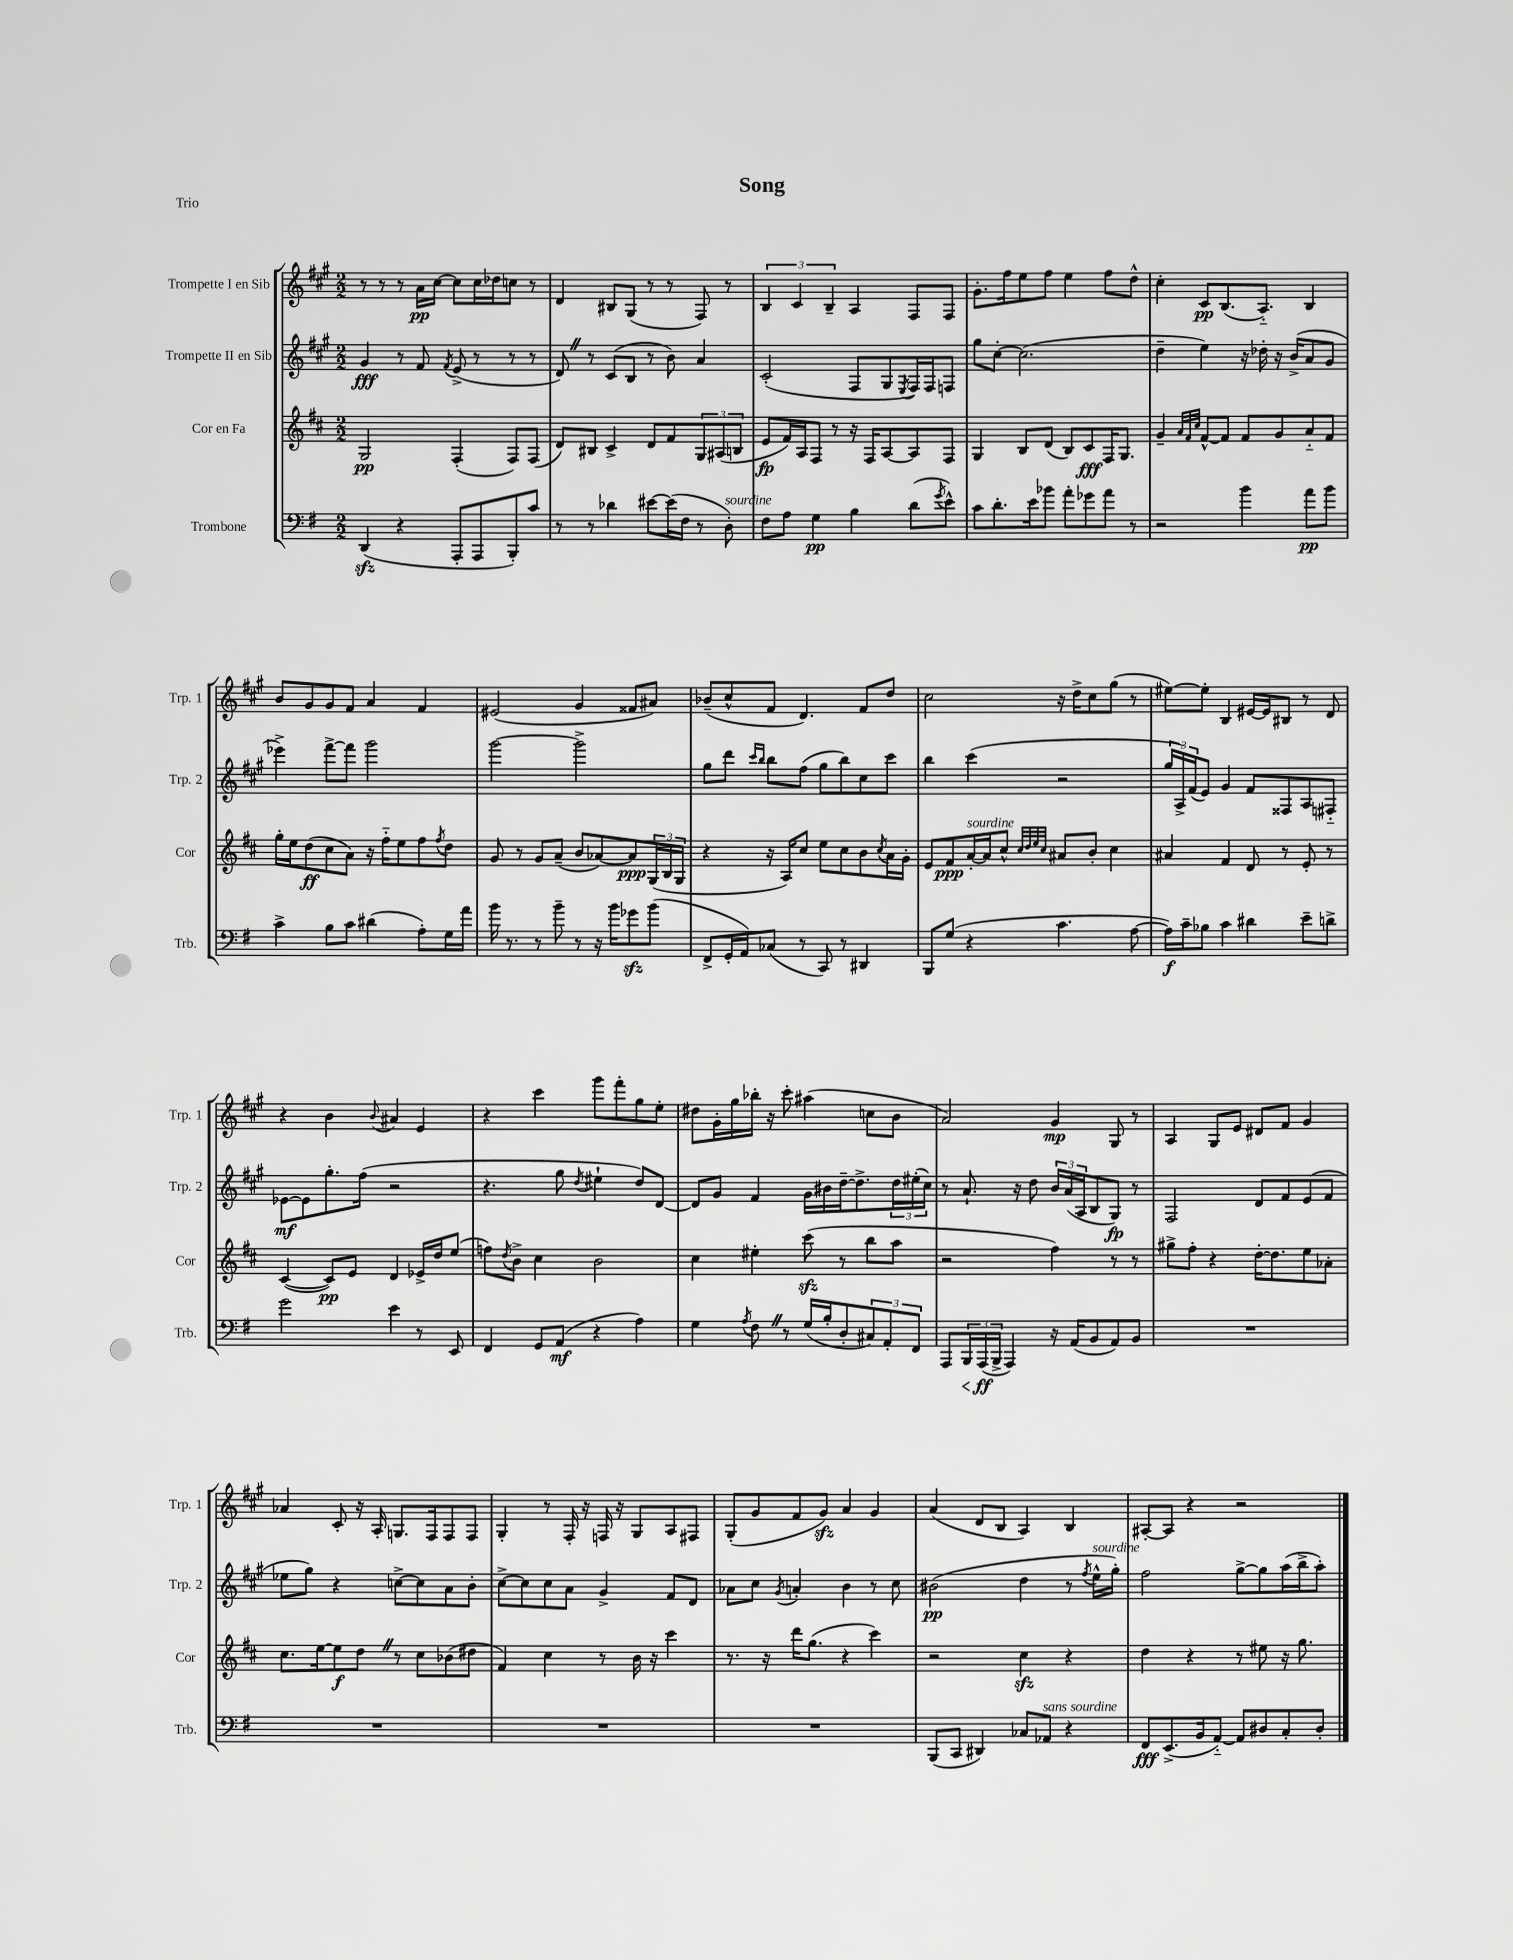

**kern	**dynam	**kern	**dynam	**kern	**dynam	**kern	**dynam
*part4	*part4	*part3	*part3	*part2	*part2	*part1	*part1
*staff4	*staff4	*staff3	*staff3	*staff2	*staff2	*staff1	*staff1
*I"Trombone	*	*I"Cor en Fa	*	*I"Trompette II en Sib	*	*I"Trompette I en Sib	*
*I'Trb.	*	*I'Cor	*	*I'Trp. 2	*	*I'Trp. 1	*
*clefF4	*	*clefG2	*	*clefG2	*	*clefG2	*
*k[f#]	*	*k[f#c#]	*	*k[f#c#g#]	*	*k[f#c#g#]	*
*M2/2	*	*M2/2	*	*M2/2	*	*M2/2	*
=1	=1	=1	=1	=1	=1	=1	=1
(4DDzz/	.	2G/	pp	4g#/	fff	8r	.
.	.	.	.	.	.	8r	.
4r	.	.	.	8r	.	8r	.
.	.	.	.	8f#/	.	16a\LL	pp
.	.	.	.	.	.	[16cc#\JJ	.
.	.	.	.	8qf#/	.	.	.
8AAA'/L	.	(4F#'/	.	(8e^/	.	8cc#\L]	.
8AAA/	.	.	.	8r	.	16cc#\L	.
.	.	.	.	.	.	16dd-X\J	.
8BBB'/)	.	8F#/L)	.	8r	.	8ccn\J	.
8c/J	.	(8F#/J	.	8r	.	8r	.
=2	=2	=2	=2	=2	=2	=2	=2
8r	.	8d/L)	.	8dZ/)	.	4d/	.
8r	.	8B#X/J	.	8r	.	.	.
4d-X\	.	4c#^/	.	(8c#/L	.	8B#X/L	.
.	.	.	.	8B/J	.	(8G#/J	.
[8e#X\L	.	8d/L	.	8r	.	8r	.
(16e#\L]	.	8f#/	.	8b\)	.	8r	.
16F#\JJ	.	.	.	.	.	.	.
8r	.	12G/	.	4a/	.	8F#/)	.
.	.	(12A#X/	.	.	.	.	.
!LO:TX:a:i:t=sourdine	!	!	!	!	!	!	!
8D'\)	.	.	.	.	.	8r	.
.	.	12Bn/J	.	.	.	.	.
=3	=3	=3	=3	=3	=3	=3	=3
8F#\L	.	8e/L	fp	(2c#'/	.	6B/	.
8A\J	.	16f#/L)	.	.	.	.	.
.	.	.	.	.	.	6c#/	.
.	.	16A/J	.	.	.	.	.
4G\	pp	8F#/J	.	.	.	.	.
.	.	.	.	.	.	6B~/	.
.	.	8r	.	.	.	.	.
4B\	.	16r	.	8F#/L	.	4A/	.
.	.	16F#/KL	.	.	.	.	.
.	.	[8A/	.	8G#/	.	.	.
.	.	.	.	8qE/	.	.	.
(8d\L	.	8A/]	.	16F#/L)	.	8F#/L	.
.	.	.	.	16F#/J	.	.	.
8qg/	.	.	.	.	.	.	.
8e^^\J)	.	8F#/J	.	8Fn/J	.	8F#/J	.
=4	=4	=4	=4	=4	=4	=4	=4
8c\L	.	4G/	.	8gg#\L	.	8.g#'\L	.
8.d'\	.	.	.	[8cc#'\J	.	.	.
.	.	.	.	.	.	16ff#\k	.
.	.	8B/L	.	(2.cc#\]	.	8ee\	.
16e\k	.	.	.	.	.	.	.
8b-X\J	.	(8d/J	.	.	.	8ff#\J	.
8a'\L	.	8B/L)	.	.	.	4ee\	.
8g-X\	.	8c#/	fff	.	.	.	.
8a\J	.	16F#/K	.	.	.	8ff#\L	.
.	.	8.G/J	.	.	.	.	.
8r	.	.	.	.	.	8dd^^\J	.
=5	=5	=5	=5	=5	=5	=5	=5
2r	.	4g~/	.	4dd~\	.	4cc#'\	.
.	.	32qqa/LLL	.	.	.	.	.
.	.	32qqf#/	.	.	.	.	.
.	.	32qqcc#/JJJ	.	.	.	.	.
.	.	[8f#^^/L	.	4ee\)	.	8c#/L	pp
.	.	8f#/J]	.	.	.	(8.B/	.
4b\	.	8f#/L	.	16r	.	.	.
.	.	.	.	16dd-X'\	.	8.A/J)	.
.	.	8g/	.	16r	.	.	.
.	.	.	.	(16b^/KL	.	.	.
8a\L	pp	8a/	.	8a/	.	4B/	.
8b\J	.	8f#/J	.	8g#/J	.	.	.
!!LO:LB:g=z
=6	=6	=6	=6	=6	=6	=6	=6
4c^\	.	16gg'\LL	.	4eee-X^\)	.	8b/L	.
.	.	16ee\J	.	.	.	.	.
.	.	(8dd\	ff	.	.	8g#/	.
8B\L	.	8cc#\	.	[8fff#^\L	.	8g#/	.
8c\J	.	8a\J)	.	8fff#\J]	.	8f#/J	.
(4d#X\	.	16r	.	2ggg#\	.	4a/	.
.	.	16ff#\KL	.	.	.	.	.
.	.	8ee\	.	.	.	.	.
8A'\L)	.	8ff#\	.	.	.	4f#/	.
.	.	8qff#/	.	.	.	.	.
16G\L	.	8dd\J	.	.	.	.	.
16a\JJ	.	.	.	.	.	.	.
=7	=7	=7	=7	=7	=7	=7	=7
16b\	.	8g/	.	[2ggg#\	.	(2e#X/	.
8.r	.	.	.	.	.	.	.
.	.	8r	.	.	.	.	.
8r	.	8g/L	.	.	.	.	.
8b~\	.	(8a~/J	.	.	.	.	.
8r	.	8b/L	.	2ggg#^\]	.	4g#/	.
16r	.	[8a-X/)	.	.	.	.	.
16b\KL	.	.	.	.	.	.	.
8g-Xzz\	.	8a-/]	ppp	.	.	8f##X/L	.
(8b\J	.	(24G/L	.	.	.	8a#X/J)	.
.	.	24B/	.	.	.	.	.
.	.	24G/JJ	.	.	.	.	.
=8	=8	=8	=8	=8	=8	=8	=8
8FF#^/L	.	4r	.	8gg#\L	.	(8b-X~/L	.
16GG'/L	.	.	.	8ddd\J	.	8cc#^^/	.
16AA/J)	.	.	.	.	.	.	.
.	.	.	.	16qqccc#/LL	.	.	.
.	.	.	.	16qqbb/JJ	.	.	.
(8C-X/J	.	16r	.	8bb\L	.	8f#/J	.
.	.	16A/KL)	.	.	.	.	.
8r	.	8cc#/J	.	(8ff#\J	.	4.d/)	.
8CC/)	.	8ee\L	.	8gg#\L	.	.	.
8r	.	8cc#\	.	8bb\)	.	.	.
4DD#X/	.	8b\	.	8cc#\	.	8f#/L	.
.	.	8qcc#/	.	.	.	.	.
.	.	16a\L	.	8ccc#\J	.	8dd/J	.
.	.	16g'\JJ	.	.	.	.	.
=9	=9	=9	=9	=9	=9	=9	=9
8BBB/L	.	8e/L	.	4bb\	.	2cc#\	.
(8G/J	.	8f#/	ppp	.	.	.	.
!	!	!LO:TX:a:i:t=sourdine	!	!	!	!	!
4r	.	[16a'/L	.	(4ccc#\	.	.	.
.	.	16a/J]	.	.	.	.	.
.	.	8cc#^^/J	.	.	.	.	.
.	.	32qqcc#/LLL	.	.	.	.	.
.	.	32qqdd/	.	.	.	.	.
.	.	32qqee/	.	.	.	.	.
.	.	32qqcc#/JJJ	.	.	.	.	.
4.c\	.	8a#X/L	.	2r	.	16r	.
.	.	.	.	.	.	16dd^\KL	.
.	.	8b'/J	.	.	.	8cc#\	.
.	.	4cc#\	.	.	.	(8gg#\J	.
[8A\	.	.	.	.	.	8r	.
=10	=10	=10	=10	=10	=10	=10	=10
16A\LL])	f	4a#X/	.	24gg#/LL	.	[8ee#X\L)	.
.	.	.	.	24A^/)	.	.	.
16c~\J	.	.	.	.	.	.	.
.	.	.	.	(24f#/J	.	.	.
8B-X\J	.	.	.	8e/J)	.	8ee#'\J]	.
4c\	.	4f#/	.	4g#/	.	4B/	.
4d#X\	.	8d/	.	8f#/L	.	[16e#X/LL	.
.	.	.	.	.	.	16e#/J]	.
.	.	8r	.	8F##X/	.	8B#X/J	.
8e~\L	.	8e'/	.	8A/	.	8r	.
8dn^\J	.	8r	.	8F#X/J	.	8d/	.
!!LO:LB:g=z
=11	=11	=11	=11	=11	=11	=11	=11
2g\	.	([4c#/	.	[8e-X\L	mf	4r	.
.	.	.	.	8e-\]	.	.	.
.	.	8c#/L])	pp	8.gg#'\	.	4b\	.
.	.	8e/J	.	.	.	.	.
.	.	.	.	(16ff#\Jk	.	.	.
.	.	.	.	.	.	8qqb/	.
4e\	.	4d/	.	2r	.	4a#X/	.
8r	.	16e-X^/LL	.	.	.	4e/	.
.	.	16dd/J	.	.	.	.	.
8EE/	.	(8ee/J	.	.	.	.	.
=12	=12	=12	=12	=12	=12	=12	=12
4FF#/	.	8ffn\L)	.	4.r	.	4r	.
.	.	8qdd/	.	.	.	.	.
.	.	8b^\J	.	.	.	.	.
8GG/L	.	4cc#\	.	.	.	4ccc#\	.
(8AA/J	mf	.	.	8gg#\	.	.	.
.	.	.	.	8qdd/	.	.	.
4r	.	2b\	.	4ee#X`\	.	8ggg#\L	.
.	.	.	.	.	.	8fff#'\	.
4A\)	.	.	.	8dd/L)	.	8gg#\	.
.	.	.	.	[8d/J	.	8ee'\J	.
=13	=13	=13	=13	=13	=13	=13	=13
4G\	.	4cc#\	.	8d/L]	.	8dd#X\L	.
.	.	.	.	8g#/J	.	16g#'\L	.
.	.	.	.	.	.	16gg#\	.
8qA/	.	.	.	.	.	.	.
8F#Z\	.	4ee#X'\	.	4f#/	.	16bb-X'\JJ	.
.	.	.	.	.	.	16r	.
8r	.	.	.	.	.	8ccc#'\	.
(16G/LL	.	(8ccc#zz\	.	16g#\LL	.	(4aa#X\	.
16B'/J	.	.	.	16b#X\	.	.	.
8D'/	.	8r	.	[16dd~\J	.	.	.
.	.	.	.	8.dd^\]	.	.	.
12C#X/)	.	8bb\L	.	.	.	8ccn\L	.
12AA'/	.	.	.	.	.	.	.
.	.	8aa\J	.	24dd\L	.	8b\J	.
12FF#/J	.	.	.	(24ee#X'\	.	.	.
.	.	.	.	24cc#\JJ)	.	.	.
=14	=14	=14	=14	=14	=14	=14	=14
8AAA/L	.	2r	.	8r	.	2a/)	.
!	!LO:HP:b	!	!	!	!	!	!
24BBB/L	<	.	.	8.a`/	.	.	.
(24AAA/	ff	.	.	.	.	.	.
24BBB^/JJ	[	.	.	.	.	.	.
4AAA/)	.	.	.	.	.	.	.
.	.	.	.	16r	.	.	.
.	.	.	.	8dd\	.	.	.
16r	.	4ff#\)	.	24b/LL	.	4g#/	mp
.	.	.	.	(24a/	.	.	.
(16AA/KL	.	.	.	.	.	.	.
.	.	.	.	24A/J	.	.	.
8BB/	.	.	.	8B/	.	.	.
8AA/)	.	8r	.	8G#/J)	fp	8G#/	.
8BB/J	.	8r	.	8r	.	8r	.
=15	=15	=15	=15	=15	=15	=15	=15
1r	.	8gg#X^\L	.	2F#/	.	4A/	.
.	.	8ff#'\J	.	.	.	.	.
.	.	4r	.	.	.	8G#/L	.
.	.	.	.	.	.	8e/J	.
.	.	[16dd'\KL	.	8d/L	.	8d#X/L	.
.	.	8.dd\]	.	.	.	.	.
.	.	.	.	8f#/	.	8f#/J	.
.	.	8ee\	.	(8e/	.	4g#/	.
.	.	8a-X'\J	.	8f#/J	.	.	.
!!LO:LB:g=z
=16	=16	=16	=16	=16	=16	=16	=16
1r	.	8.cc#\L	.	8ee-X\L	.	4a-X/	.
.	.	.	.	8gg#\J)	.	.	.
.	.	[16ee\k	.	.	.	.	.
.	.	8ee\]	f	4r	.	8c#'/	.
.	.	8ddZ\J	.	.	.	16r	.
.	.	.	.	.	.	16A'/	.
.	.	8r	.	[8ccn^\L	.	8.Gn/L	.
.	.	8cc#\L	.	8cc\]	.	.	.
.	.	.	.	.	.	16F#/k	.
.	.	(8b-X\	.	8a\	.	8F#/	.
.	.	8dd#X\J	.	8b'\J	.	8F#/J	.
=17	=17	=17	=17	=17	=17	=17	=17
1r	.	4f#/)	.	[8cc#^\L	.	4G#'/	.
.	.	.	.	8cc#\]	.	.	.
.	.	4cc#\	.	8cc#\	.	8r	.
.	.	.	.	8a\J	.	16F#'/	.
.	.	.	.	.	.	16r	.
.	.	8r	.	4g#^/	.	16Fn/	.
.	.	.	.	.	.	16r	.
.	.	16b\	.	.	.	8G#/L	.
.	.	16r	.	.	.	.	.
.	.	4ccc#\	.	8f#/L	.	8A/	.
.	.	.	.	8d/J	.	8F#X/J	.
=18	=18	=18	=18	=18	=18	=18	=18
1r	.	8.r	.	8a-X\L	.	(8G#'/L	.
.	.	.	.	8cc#\J	.	8g#/	.
.	.	16r	.	.	.	.	.
.	.	.	.	8qg#/	.	.	.
.	.	16ddd\KL	.	4an'/	.	8f#/	.
.	.	(8.gg\J	.	.	.	.	.
.	.	.	.	.	.	8g#zz/J)	.
.	.	4r	.	4b\	.	4a/	.
.	.	4ccc#\)	.	8r	.	4g#/	.
.	.	.	.	8cc#\	.	.	.
=19	=19	=19	=19	=19	=19	=19	=19
(8BBB/L	.	2r	.	(2b#X\	pp	(4a/	.
8CC/J	.	.	.	.	.	.	.
4DD#X/)	.	.	.	.	.	8d/L	.
.	.	.	.	.	.	8B/J	.
8C-X/L	.	4cc#zz\	.	4dd\	.	4A/)	.
!LO:TX:a:i:t=sans sourdine	!	!	!	!	!	!	!
8AA-X/J	.	.	.	.	.	.	.
4r	.	4r	.	8r	.	4B/	.
.	.	.	.	8qff#/	.	.	.
!	!	!	!	!LO:TX:a:i:t=sourdine	!	!	!
.	.	.	.	16ee^^\LL	.	.	.
.	.	.	.	16gg#'\JJ)	.	.	.
=20	=20	=20	=20	=20	=20	=20	=20
8FF#/L	fff	4dd\	.	2ff#\	.	[8A#X'/L	.
(8.EE^/	.	.	.	.	.	8A#/J]	.
.	.	4r	.	.	.	4r	.
16BB/k	.	.	.	.	.	.	.
[8AA/J)	.	.	.	.	.	.	.
8AA/L]	.	8r	.	[8gg#^\L	.	2r	.
8D#X/	.	8ee#X\	.	8gg#\]	.	.	.
8C'/	.	16r	.	(16aa\L	.	.	.
.	.	8.gg\	.	16bb^\J	.	.	.
8D#'/J	.	.	.	8aa'\J)	.	.	.
==	==	==	==	==	==	==	==
*-	*-	*-	*-	*-	*-	*-	*-
